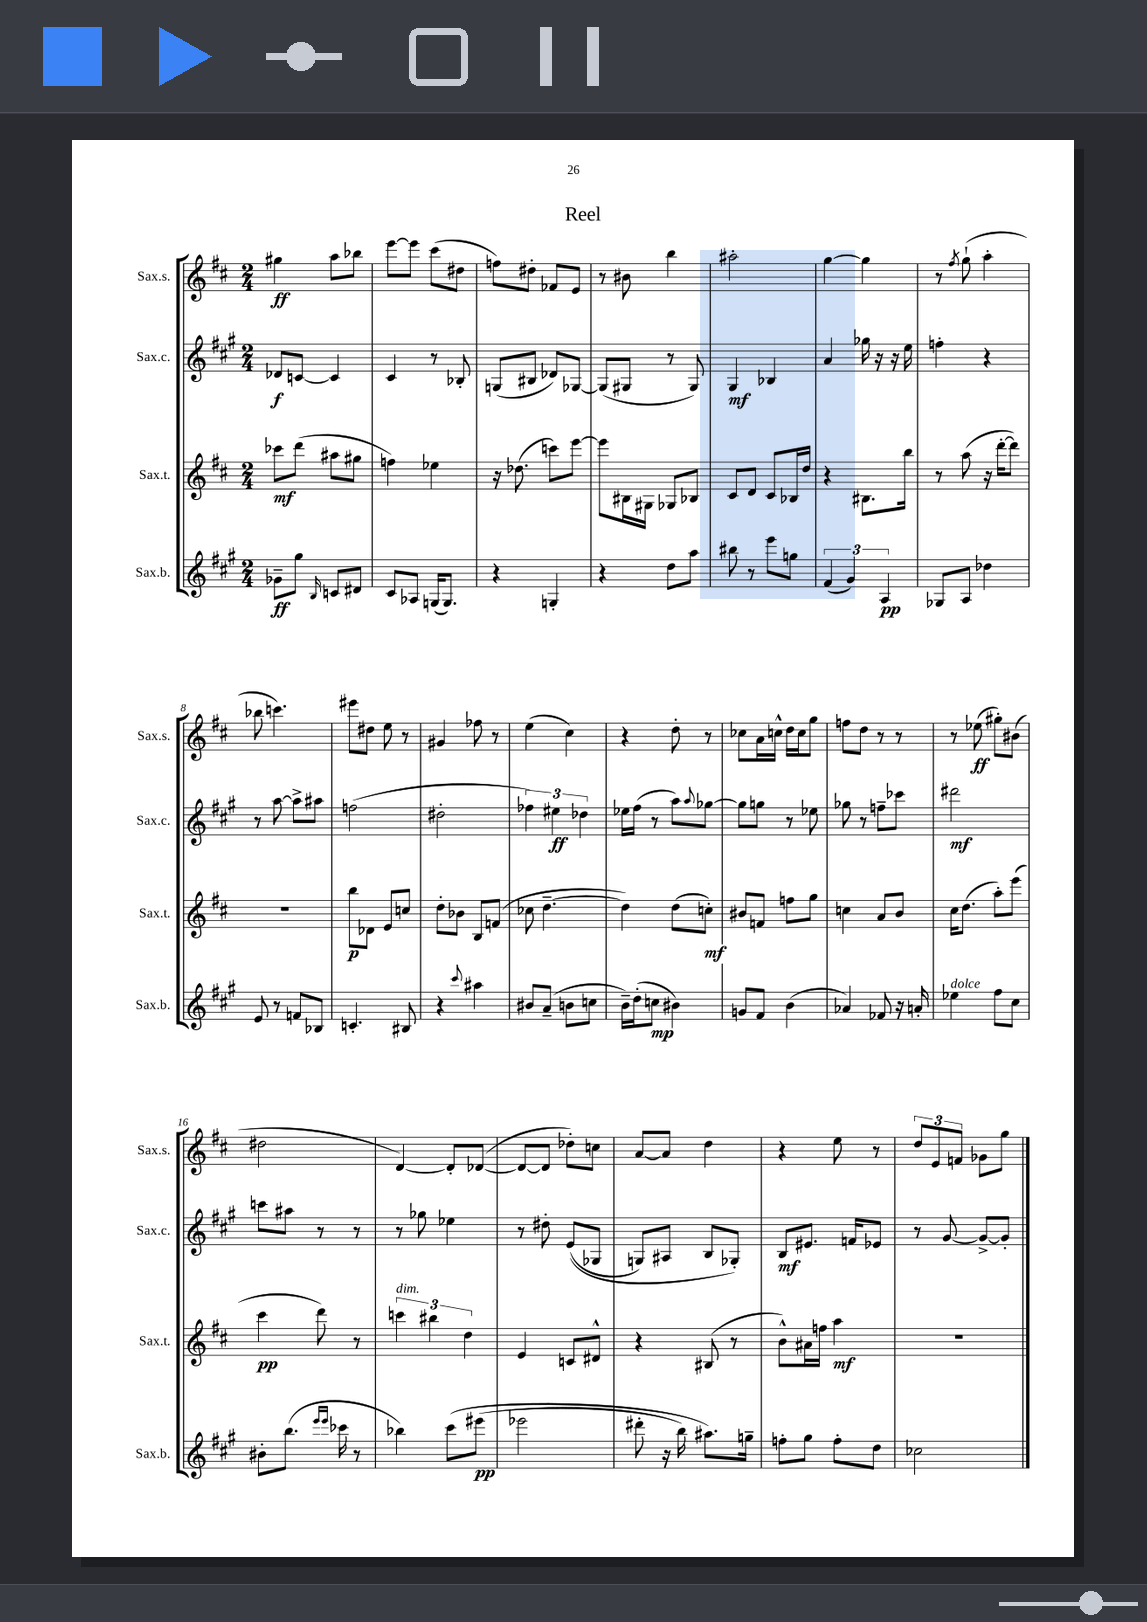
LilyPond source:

\header { title = "Reel" }
<<
\new StaffGroup <<
\new Staff = "s0" \with { instrumentName = "Sax.s." shortInstrumentName = "Sax.s." } {
    \clef treble \key d \major \numericTimeSignature \time 2/4
    gis''4\ff a''8 bes''8 |
    e'''8~ e'''8 cis'''8( dis''8 |
    f''8) dis''8-. fes'8 e'8 |
    r8 bis'8 b''4 |
    ais''2-. |
    g''4~ g''4 |
    r8 \acciaccatura { fis''8 } g''8-!( a''4-. |
    bes''8 c'''4.) |
    eis'''8 dis''8 e''8 r8 |
    gis'4 fes''8 r8 |
    e''4( cis''4) |
    r4 d''8-. r8 |
    ces''8 a'16 c''16-^ d''16 c''16 g''8 |
    f''8 d''8 r8 r8 |
    r8 ees''8\ff( gis''8-.) bis'8( |
    dis''2 |
    d'4~) d'8-. des'8~( |
    des'8~ des'8 des''8-.) c''8 |
    a'8~ a'8 d''4 |
    r4 e''8 r8 |
    \tuplet 3/2 { d''8 e'8 f'8 } ges'8 g''8 \bar "|." |
}
\new Staff = "s1" \with { instrumentName = "Sax.c." shortInstrumentName = "Sax.c." } {
    \clef treble \key a \major \numericTimeSignature \time 2/4
    des'8\f c'8~ c'4 |
    cis'4 r8 bes8-. |
    g8( bis8 des'8) ges8~ |
    ges8( gis8 r8 gis8) |
    gis4\mf bes4 |
    a'4 ges''16 r16 r16 e''16 |
    f''4-. r4 |
    r8 a''8~ a''8-> ais''8 |
    f''2( |
    dis''2-. |
    \tuplet 3/2 { fes''4) eis''4\ff des''4 } |
    ees''16 fis''16( r8 a''8) \appoggiatura { a''8 } ges''8~ |
    ges''8 g''8 r8 ees''8 |
    ges''8 r8 f''8-- ces'''8 |
    dis'''2\mf |
    c'''8 ais''8 r8 r8 |
    r8 ges''8 ees''4 |
    r8 dis''8-. e'8(\( ges8 |
    g8) ais8 b8 ges8-.\) |
    b8\mf eis'8. f'16 ees'8 |
    r8 gis'8~ gis'8~-> gis'8-. \bar "|." |
}
\new Staff = "s2" \with { instrumentName = "Sax.t." shortInstrumentName = "Sax.t." } {
    \clef treble \key d \major \numericTimeSignature \time 2/4
    ces'''8\mf d'''8( ais''8 gis''8 |
    f''4) ees''4 |
    r16 des''8.( c'''8) e'''8~ |
    e'''8 bis16 gis16 ges8 bes8 |
    cis'8 d'8 cis'8 bes16 d''16 |
    r4 bis8. b''16 |
    r8 a''8( r16 d'''16~-. d'''8) |
    R2 |
    b''8\p des'8 e'8 c''8 |
    d''8-. bes'8 b8 f'8( |
    ces''8 d''4.~-- |
    d''4) d''8( c''8-.\mf) |
    bis'8 f'8 f''8 g''8 |
    c''4 a'8 b'8 |
    cis''16 d''8.( a''8-.) e'''8( |
    cis'''4\pp d'''8) r8 |
    \tuplet 3/2 { c'''4^\markup { \italic "dim." } bis''4 d''4 } |
    e'4 c'8 dis'8-^ |
    r4 bis8( r8 |
    b'8-^) ais'16 f''16 a''4\mf |
    R2 \bar "|." |
}
\new Staff = "s3" \with { instrumentName = "Sax.b." shortInstrumentName = "Sax.b." } {
    \clef treble \key a \major \numericTimeSignature \time 2/4
    ges'8--\ff gis''8 \grace { b16 } c'8 dis'8 |
    cis'8 aes8 g16( g8.) |
    r4 g4-. |
    r4 d''8 a''8 |
    bis''8 r8 e'''8 g''8 |
    \tuplet 3/2 { fis'4( gis'4) a4\pp } |
    ges8 a8 des''4 |
    e'8 r8 f'8 bes8 |
    c'4.-. bis8 |
    r4 \appoggiatura { cis'''8 } ais''4 |
    bis'8 a'8--( b'8 c''8 |
    b'16--) d''16-.( c''8\mp bis'4) |
    g'8 fis'8 b'4( |
    aes'4) fes'8 r16 a'16-. |
    ees''4^\markup { \italic "dolce" } fis''8 cis''8 |
    bis'8-. b''8.( \grace { e'''16 e'''16 } ces'''16 r8 |
    bes''4) cis'''8\( eis'''8\pp( |
    ees'''2 |
    dis'''8-. r16 b''16) ais''8.\) g''16-- |
    f''8-. gis''8 f''8-. d''8 |
    ces''2 \bar "|." |
}
>>
>>
